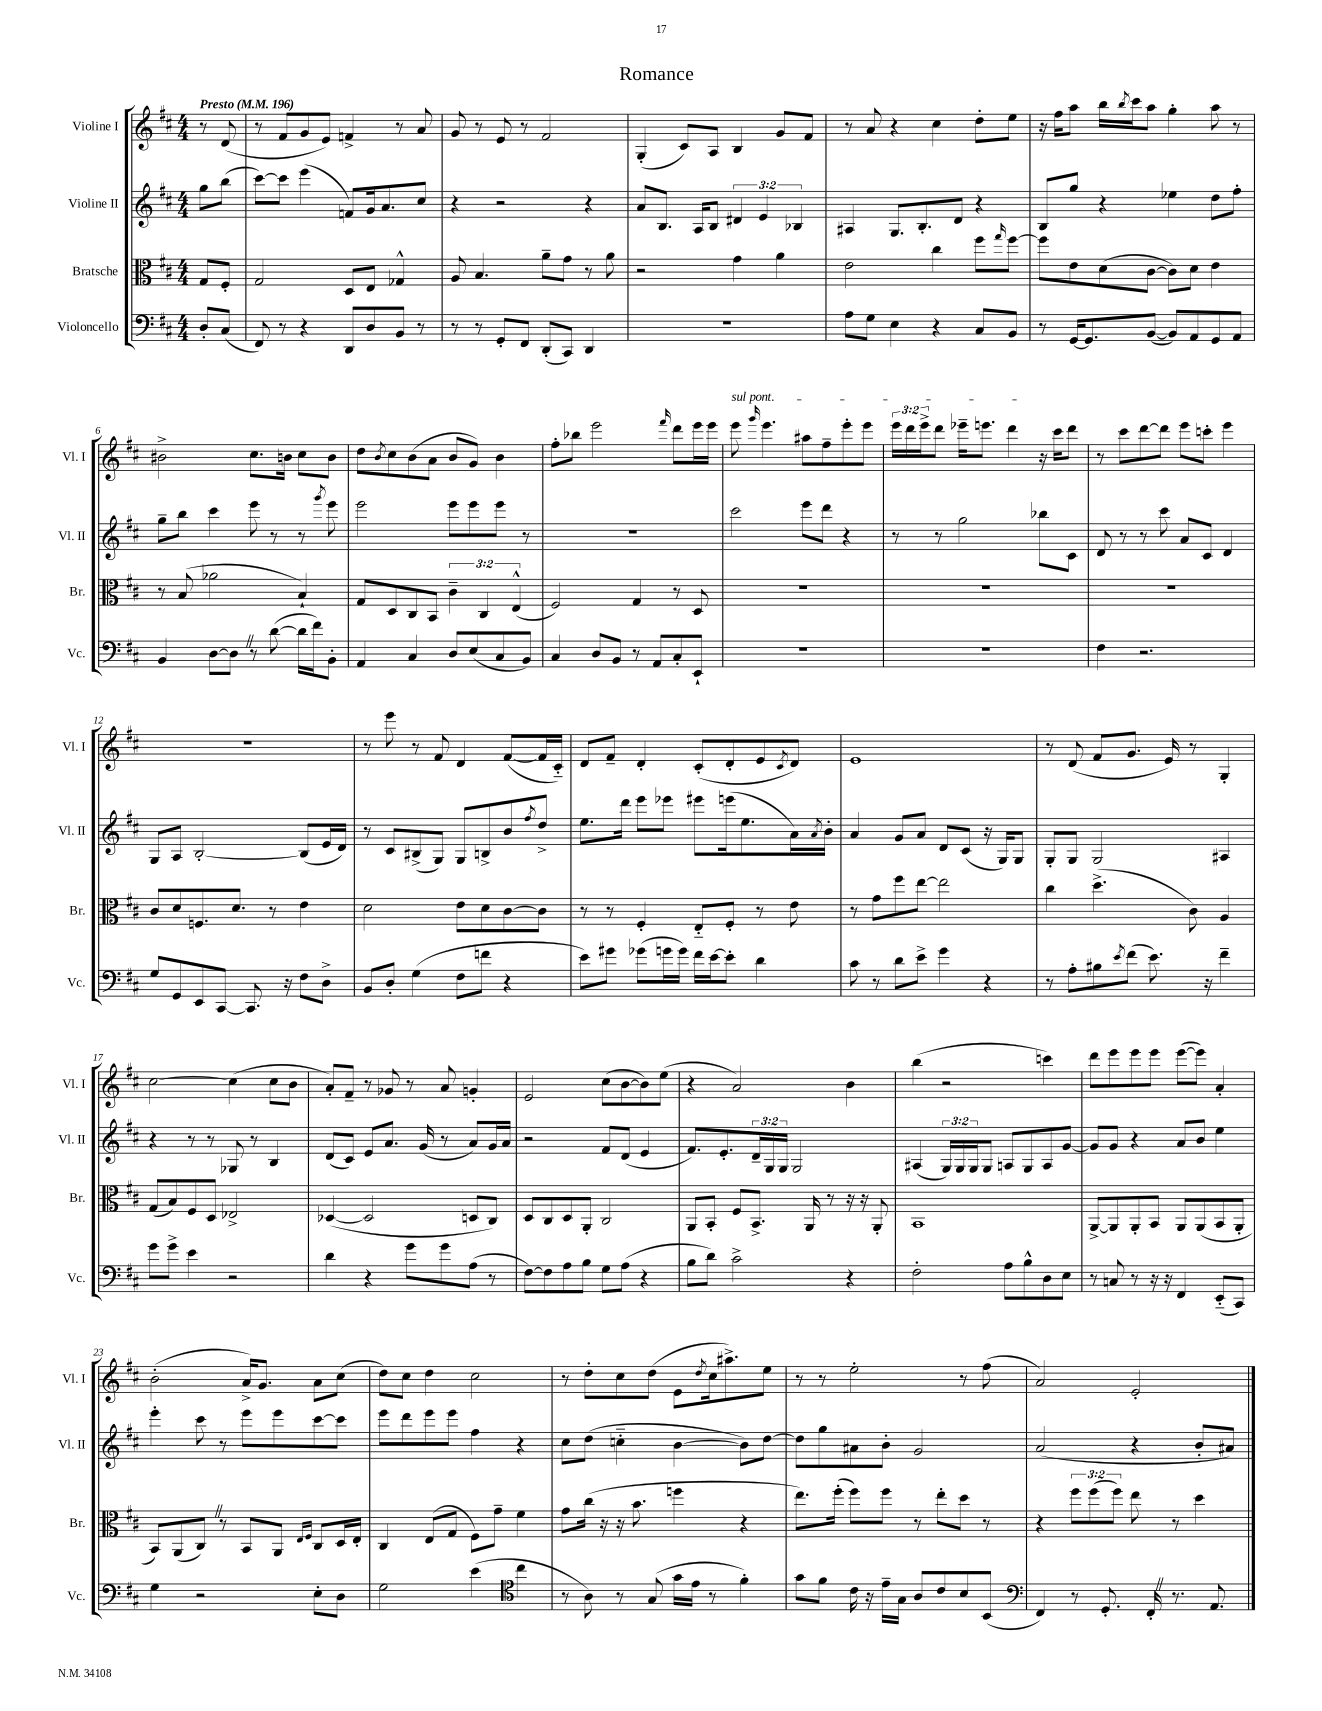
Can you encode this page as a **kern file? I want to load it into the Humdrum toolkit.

**kern	**kern	**kern	**kern
*staff4	*staff3	*staff2	*staff1
*clefF4	*clefC3	*clefG2	*clefG2
*k[f#c#]	*k[f#c#]	*k[f#c#]	*k[f#c#]
*M4/4	*M4/4	*M4/4	*M4/4
*MM196	*MM196	*MM196	*MM196
8D'	8G	8gg	8r
(8C#	8F#'	(8bb	(8d
=	=	=	=
8FF#)	2G	[8ccc#)	8r
8r	.	8ccc#]	8f#
4r	.	(4eee	8g
.	.	.	8e)
8DD	8D	8f)	4f^
8D	8E	16g	.
.	.	8.a	.
8BB	4G-^^	.	8r
8r	.	8cc#	8a
=	=	=	=
8r	8A	4r	8g
8r	4.B	.	8r
8GG'	.	2r	8e
8FF#	.	.	8r
(8DD'	8a~	.	2f#
8CC#)	8g	.	.
4DD	8r	4r	.
.	8a	.	.
=	=	=	=
1r	2r	8a	(4G'
.	.	8.B	.
.	.	.	8c#)
.	.	16A	.
.	.	8B	8A
.	4g	6d#	4B
.	.	6e	.
.	4a	.	8g
.	.	6B-	.
.	.	.	8f#
=	=	=	=
8A	2e	4A#	8r
8G	.	.	8a
4E	.	8.G	4r
.	.	8.B'	.
4r	4cc#	.	4cc#
.	.	8d	.
8C#	8ff#	4r	8dd'
.	16qqgg	.	.
8BB	[8ff#	.	8ee
=	=	=	=
8r	8ff#]	8B	16r
.	.	.	16ff#
[16GG	8e	8gg	8aa
8.GG]	.	.	.
.	(8d	4r	16bb
.	.	.	8qbb
.	.	.	16ccc#
([8BB	[8c#	.	8aa
8BB])	8c#])	4ee-	4gg'
8AA	8d	.	.
8GG	4e	8dd	8aa
8AA	.	8ff#'	8r
=	=	=	=
4BB	8r	8gg~	2b#^
.	(8B	8bb	.
[8D	2a-	4ccc#	.
8D]	.	.	.
8r	.	8eee	8.cc#
([8d	.	8r	.
.	.	.	16b
16d]	4B`)	8r	8cc#
16f#)	.	.	.
.	.	8qggg	.
8BB'	.	8eee	8b
=	=	=	=
4AA	8G	2eee	8dd
.	.	.	8qb
.	8D	.	8cc#
4C#	8C#	.	(8b
.	8BB	.	8a
8D	6c#~	8eee	8b
(8E	.	8eee	8g)
.	6C#	.	.
8C#	.	8eee	4b
.	(6E^^	.	.
8BB)	.	8r	.
=	=	=	=
4C#	2F#)	1r	8ff#'
.	.	.	8bb-
8D	.	.	2eee
8BB	.	.	.
8r	4G	.	.
8AA	.	.	.
.	.	.	16qqfff#
8C#'	8r	.	8ddd
8EE`	8D	.	16eee
.	.	.	16eee
=	=	=	=
1r	1r	2ccc#	8eee
.	.	.	16qqggg
.	.	.	4.eee
.	.	8eee	8aa#
.	.	8ddd	8ff#~
.	.	4r	8eee'
.	.	.	8eee
=	=	=	=
1r	1r	8r	24eee
.	.	.	24ddd
.	.	.	24eee^
.	.	8r	8ddd
.	.	2gg	16eee-~
.	.	.	8.eee
.	.	.	4ddd
.	.	8bb-	16r
.	.	.	16ccc#
.	.	8c#	8ddd
=	=	=	=
4F#	1r	8d	8r
.	.	8r	8ccc#
2.r	.	8r	[8ddd
.	.	8ccc#	8ddd]
.	.	8a	8eee
.	.	8c#	8ccc'
.	.	4d	4eee
=	=	=	=
8G	8c#	8G	1r
8GG	8d	8A	.
8EE	8.F	[2B'	.
[8CC#	.	.	.
.	8.d	.	.
8.CC#]	.	.	.
.	8r	.	.
16r	.	.	.
8F#	4e	(8B]	.
8D^	.	16e	.
.	.	16d)	.
=	=	=	=
8BB	2d	8r	8r
8D'	.	8c#	8eee
(4G	.	(8B#^	8r
.	.	8G)	8f#
8F#	8e	8G	4d
8f	8d	8B^	.
4r	[8c#	8b	([8f#
.	.	8qff#	.
.	8c#]	8dd^	16f#]
.	.	.	16c#'~)
=	=	=	=
8e)	8r	8.ee	8d
8g#	8r	.	8f#~
.	.	16ddd	.
(8g-	4F#'	8eee	4d'
16g	.	8eee-	.
16g)	.	.	.
16f#	8E'~	8eee#	(8c#'
[16e	.	.	.
8e']	8F#'	(16eee	8d'
.	.	8.ee	.
4d	8r	.	8e
.	.	.	8qc#
.	8e	16a)	8d)
.	.	8qa	.
.	.	16b'	.
=	=	=	=
8c#	8r	4a	1e
8r	8g	.	.
8d	8ff#	8g	.
8e^	[8ee	8a	.
4g	2ee]	8d	.
.	.	(8c#	.
4r	.	16r	.
.	.	16G)	.
.	.	8G	.
=	=	=	=
8r	4cc#	8G'	8r
8A'	.	8G	(8d
8B#	(4.dd^	2G	8f#
8qe	.	.	.
(8f#	.	.	8.g
8.e)	.	.	.
.	.	.	16e)
.	8c#)	.	8r
16r	.	.	.
4f#~	4A	4A#	4G'
=	=	=	=
8g	(8G	4r	[2cc#
8g^	8B)	.	.
4e	8F#	8r	.
.	8D	8r	.
2r	2E-^	8G-	(4cc#]
.	.	8r	.
.	.	4B	8cc#
.	.	.	8b
=	=	=	=
4d	([4D-	(8d	8a')
.	.	8c#)	8f#~
4r	2D-]	8e	8r
.	.	8.a	8g-
8g	.	.	8r
.	.	(16g	.
8g	.	8r	8a
(8A	8D	8a)	4g'
8r	8C#)	16g	.
.	.	16a	.
=	=	=	=
[8F#)	8D	2r	2e
8F#]	8C#	.	.
8A	8D	.	.
8B	8AA'	.	.
8G	2C#	8f#	(8cc#
(8A	.	(8d	[8b
4r	.	4e	8b])
.	.	.	(8ee
=	=	=	=
8B	8AA	8.f#)	4r
8d)	8BB'	.	.
.	.	8.e'	.
2c#^	8F#	.	2a)
.	8.BB^	24d~	.
.	.	24G	.
.	.	24G	.
.	.	2G	.
.	16AA	.	.
.	8r	.	.
4r	16r	.	4b
.	16r	.	.
.	8AA'	.	.
=	=	=	=
2F#'	1BB	(4A#	(4bb
.	.	24G)	2r
.	.	24G	.
.	.	24G	.
.	.	8G	.
8A	.	8A	.
8B^^	.	8G	.
8D	.	8A	4ccc)
8E	.	[8g	.
=	=	=	=
8r	[8AA^	8g]	8ddd
8C	8AA]	8g	8eee
8r	8AA'	4r	8eee
16r	8BB	.	8eee
16r	.	.	.
4FF#	8AA	8a	([8eee
.	(8AA	8b	8eee])
(8EE'~	8BB	4ee	4a'
8CC#)	8AA'	.	.
=	=	=	=
4G	8BB)	4eee'	(2b'
.	(8AA	.	.
2r	8C#)	8ccc#	.
.	8r	8r	.
.	8BB	8eee	16a^)
.	.	.	8.g
.	8AA	8eee	.
.	16qqE	.	.
.	16qqF#	.	.
8E'	8C#	[8ccc#	8a
8D	16D	8ccc#]	(8cc#
.	16E'	.	.
=	=	=	=
2G	4C#	8eee	8dd)
.	.	8ddd	8cc#
.	(8E	8eee	4dd
.	8G	8eee	.
(4e	8F#)	4ff#	2cc#
.	8g~	.	.
*clefC4	*	*	*
4cc#	4f#	4r	.
=	=	=	=
8r	8g	8cc#	8r
8A)	(16cc#	(8dd	8dd'
.	16r	.	.
8r	16r	4cc'~	8cc#
.	8.b	.	.
(8G	.	.	(8dd
16g	4ff	[4b	8e
16e	.	.	.
.	.	.	8qdd
8r	.	.	16cc#
.	.	.	8.aa#^)
4f#')	4r	8b])	.
.	.	[8dd	8ee
=	=	=	=
8g	8.ee)	8dd]	8r
8f#	.	8gg	8r
.	(16ff#'	.	.
16c#	8ff#)	8a#	2ee'
16r	.	.	.
16e~	8ff#	8b'	.
16G	.	.	.
8A	8r	2g	.
8c#	8ee'	.	.
8B	8dd	.	8r
(8BB	8r	.	(8ff#
=	=	=	=
*clefF4	*	*	*
4FF#)	4r	(2a	2a)
8r	12ff#	.	.
.	(12ff#	.	.
8.GG'	.	.	.
.	12ff#)	.	.
.	8ee	4r	2e'
16FF#'	.	.	.
8.r	8r	.	.
.	4dd	8b'	.
8.AA	.	.	.
.	.	8a#)	.
==	==	==	==
*-	*-	*-	*-
